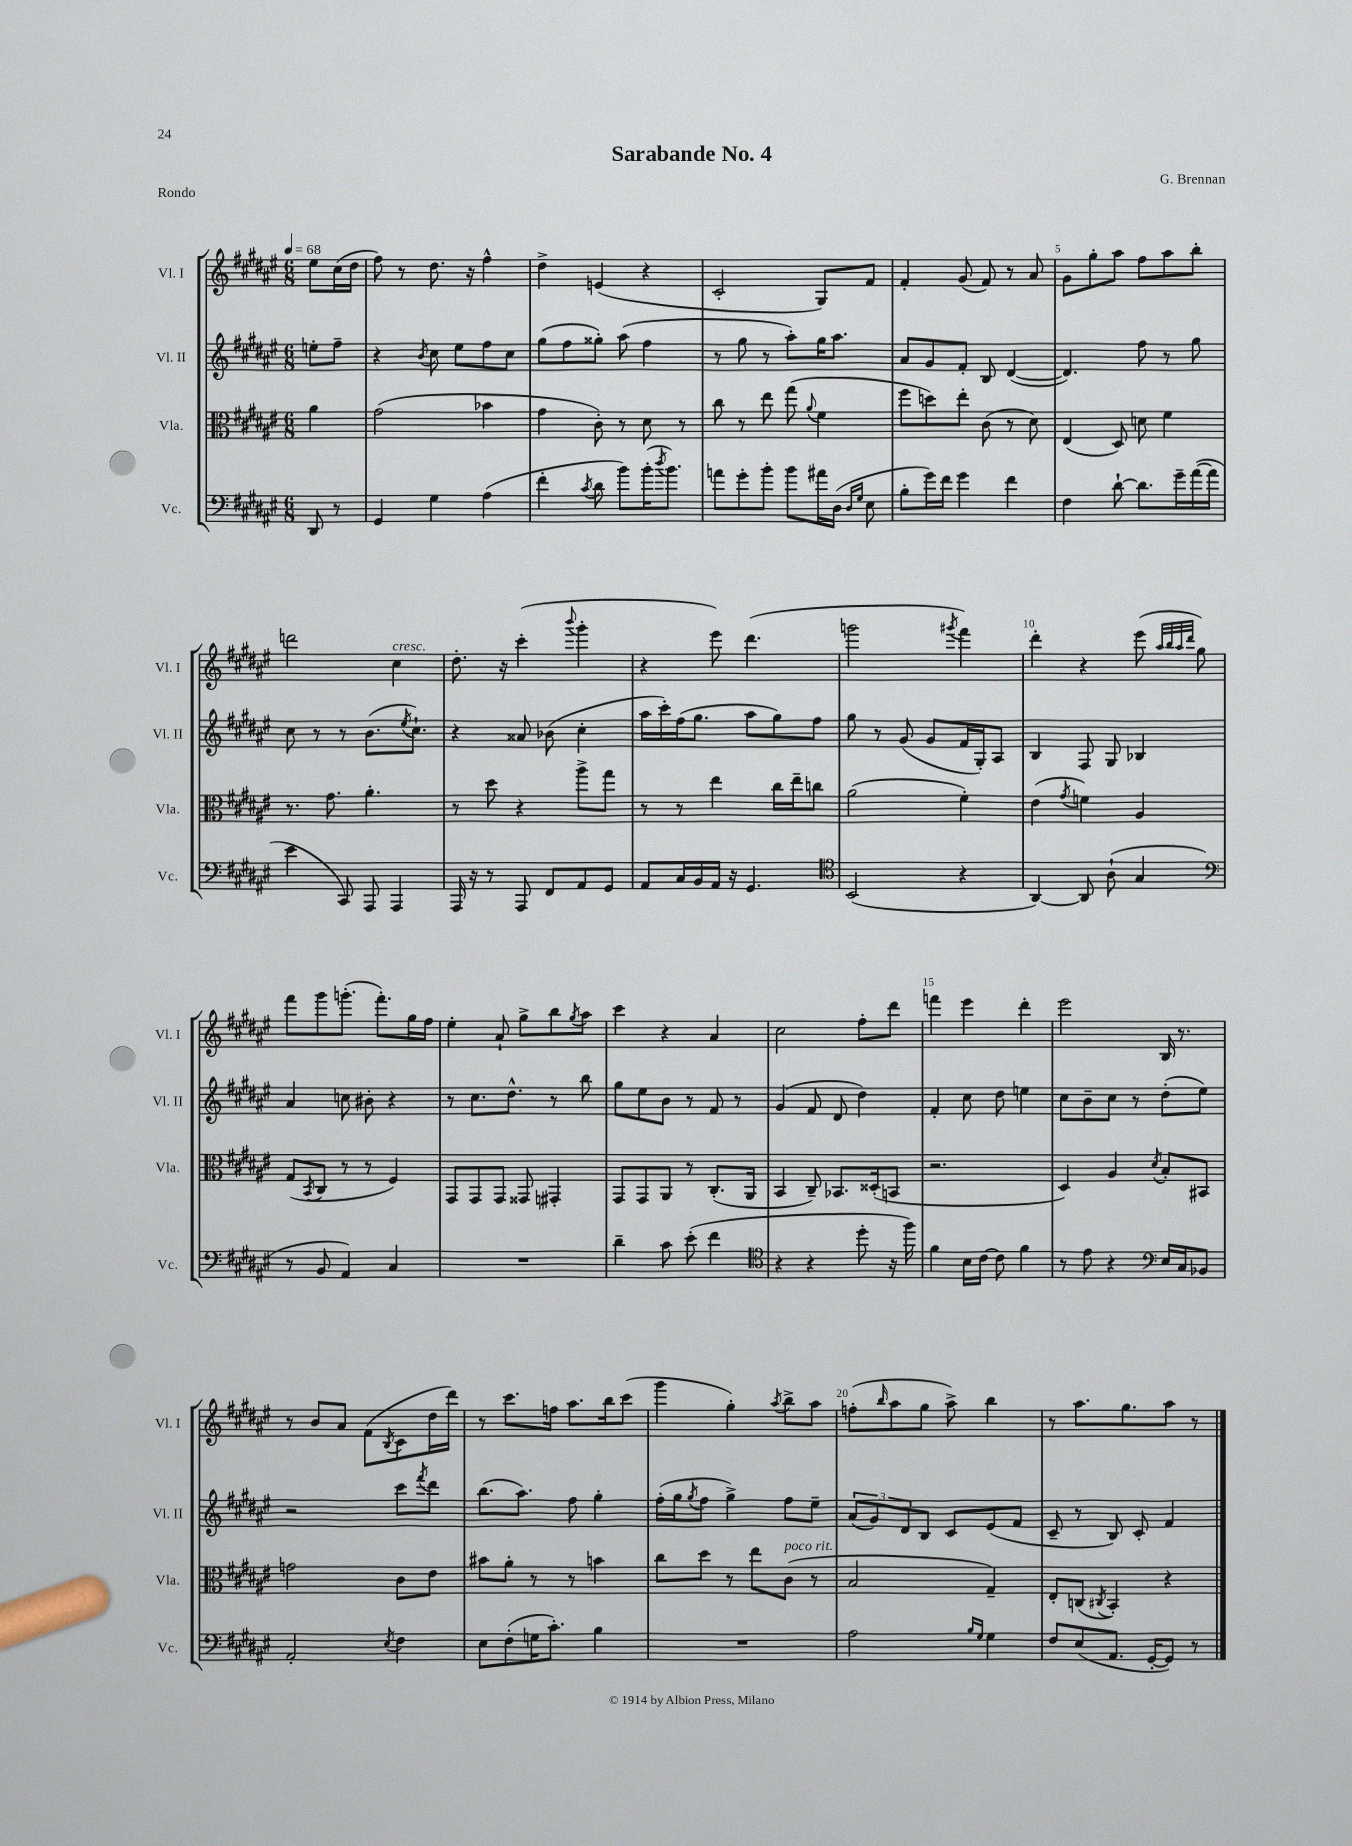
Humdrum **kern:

**kern	**kern	**kern	**kern
*part4	*part3	*part2	*part1
*staff4	*staff3	*staff2	*staff1
*I"Vc.	*I"Vla.	*I"Vl. II	*I"Vl. I
*I'Vc.	*I'Vla.	*I'Vl. II	*I'Vl. I
*clefF4	*clefC3	*clefG2	*clefG2
*k[f#c#g#d#a#e#]	*k[f#c#g#d#a#e#]	*k[f#c#g#d#a#e#]	*k[f#c#g#d#a#e#]
*M6/8	*M6/8	*M6/8	*M6/8
*MM68	*MM68	*MM68	*MM68
=	=	=	=
8DD#/	4a#\	8een'\L	8ee#\L
8r	.	8ff#~\J	(16cc#\L
.	.	.	16dd#\JJ
=1	=1	=1	=1
4GG#/	(2g#\	4r	8ff#\)
.	.	.	8r
.	.	8qb/	.
4G#\	.	8cc#\	8.dd#\
.	.	8ee#\L	.
.	.	.	16r
(4A#\	4b-X\	8ff#\	4ff#^^\
.	.	8cc#\J	.
=2	=2	=2	=2
4f#'\	4g#\	(8gg#\L	4dd#^\
.	.	8ff#\	.
8qc#/	.	.	.
8d#\	8c#'\)	8gg##X'\J)	(4en/
8b\L)	8r	(8aa#\	.
(16b'\K	8d#\	4ff#\	4r
8qdd#/	.	.	.
8.b\J)	.	.	.
.	8r	.	.
=3	=3	=3	=3
8an\L	8cc#\	8r	2c#'/
8g#'\	8r	8gg#\	.
8b'\J	8ee#\	8r	.
8b\L	(8gg#\	8aa#'\L)	.
.	8qqa#/	.	.
16a#X\L	4f#\	16gg#\K	8G#/L)
(16D#\JJ	.	8.aa#\J	.
16qqD#/LL	.	.	.
16qqG#/JJ	.	.	.
8E#\	.	.	8f#/J
=4	=4	=4	=4
8B'\L	8ff#\L	8a#/L	4f#'/
16g#\L)	8ddn\)	8g#/	.
16f#\JJ	.	.	.
4g#\	8ee#'\J	8f#'/J	(8g#/
.	(8c#\	8B/	8f#/)
4f#\	8r	([4d#/	8r
.	8d#\)	.	8a#/
=5	=5	=5	=5
4F#\	(4E#/	4.d#/])	8g#\L
.	.	.	8gg#'\
[8d#`\	8D#/)	.	8aa#\J
8.d#\L]	8dn\	8ff#\	8ff#\L
.	4f#\	8r	8aa#\
16g#~\L	.	.	.
([16a#\	.	8gg#\	8bb'\J
16a#\JJ]	.	.	.
!!LO:LB:g=z
=6	=6	=6	=6
4e#\	8.r	8cc#\	2dddn\
.	.	8r	.
.	8.g#\	.	.
8CC#/)	.	8r	.
8AAA#/	4.a#'\	(8.b\L	.
!	!	!	!LO:TX:a:i:t=cresc.
4AAA#/	.	.	4cc#\
.	.	8qee#/	.
.	.	8.cc#`\J)	.
=7	=7	=7	=7
16AAA#/	8r	4r	8.dd#'\
16r	.	.	.
8r	8dd#\	.	.
.	.	.	16r
8AAA#/	4r	8a##X/	(4ccc#'\
8FF#/L	.	(8b-X\	.
.	.	.	8qqbbb/
8AA#/	8aa#^\L	4cc#'\	4ggg#'\
8GG#/J	8gg#\J	.	.
=8	=8	=8	=8
8AA#/L	8r	16aa#\LL	4r
.	.	16ccc#'\)	.
16C#/L	8r	(16ff#\J	.
16BB/	.	8.gg#\J	.
16AA#/JJ	4ee#\	.	8eee#\)
16r	.	.	.
4.GG#/	.	8aa#\L	(4.ddd#\
.	16cc#\LL	8gg#\)	.
.	16ee#~\J	.	.
.	8ccn\J	8ff#\J	.
=9	=9	=9	=9
*clefC4	*	*	*
(2BB/	(2a#\	8gg#\	2gggn\
.	.	8r	.
.	.	(8g#/	.
.	.	8g#/L	.
.	.	.	8qggg#X/
4r	4f#'\)	16f#/L	4fff#\)
.	.	16G#'/J)	.
.	.	8A#/J	.
=10	=10	=10	=10
[4AA#/)	(4e#\	4B/	4ddd#'\
.	8qg#/	.	.
8AA#/]	4fn\)	8F#/	4r
(8A#`\	.	8G#/	.
4G#/	4A#/	4B-X/	(8eee#\
.	.	.	32qqaa#/LLL
.	.	.	32qqbb/
.	.	.	32qqaa#/
.	.	.	32qqddd#/JJJ
.	.	.	8gg#\)
!!LO:LB:g=z
=11	=11	=11	=11
*clefF4	*	*	*
8r	(8G#/L	4a#/	8fff#\L
.	8qBB/	.	.
8BB/	8C#/J	.	8ggg#\
4AA#/)	8r	8ccn\	(8.gggn'\J
.	8r	8b#X'\	.
.	.	.	8.fff#'\L)
4C#/	4F#/)	4r	.
.	.	.	16gg#\L
.	.	.	16ff#\JJ
=12	=12	=12	=12
2.r	8GG#/L	8r	4ee#'\
.	8GG#/	8.cc#\L	.
.	8GG#/J	.	8a#`/
.	.	8.dd#^^\J	.
.	8GG##X/	.	8gg#^\L
.	4GG#X'/	8r	8bb\
.	.	.	8qgg#/
.	.	8bb\	8aa#\J
=13	=13	=13	=13
4d#~\	8GG#/L	8gg#\L	4ccc#\
.	8GG#/	8ee#\	.
8c#\	8AA#/J	8b\J	4r
(8e#'\	8r	8r	.
4f#\	(8.C#'/L	8f#/	4a#/
.	.	8r	.
.	16AA#/Jk	.	.
=14	=14	=14	=14
*clefC4	*	*	*
4r	4BB/	(4g#/	2cc#\
4r	8C#~/)	8f#/	.
.	8.BB-X/L	8d#/	.
8dd#'\	.	4dd#\)	8ff#'\L
.	(16D##X'/k	.	.
16r	8BBn/J	.	8ddd#\J
16ff#\)	.	.	.
=15	=15	=15	=15
4f#\	2.r	4f#'/	4fffn\
16B\LL	.	8cc#\	4eee#\
[16c#\JJ	.	.	.
8c#\]	.	8dd#\	.
4f#\	.	4een\	4ddd#'\
=16	=16	=16	=16
8r	4D#/)	8cc#\L	2eee#\
8e#\	.	8b~\	.
4r	4A#/	8cc#\J	.
.	.	8r	.
*clefF4	*	*	*
.	8qd#/	.	.
16E#/LL	8B'/L	(8dd#'\L	16B/
16C#/J	.	.	8.r
8BB-X/J	8BB#X/J	8ee#\J)	.
!!LO:LB:g=z
=17	=17	=17	=17
2AA#'/	2gn\	2r	8r
.	.	.	8b/L
.	.	.	8a#/J
.	.	.	(8f#\L
8qE#/	.	.	8qB/
4F#\	8c#\L	8ccc#\L	8c#\
.	.	8qfff#/	.
.	8e#\J	8ddd#\J	16dd#\L
.	.	.	16ddd#\JJ)
=18	=18	=18	=18
8E#\L	8b#X\L	(8.bb\L	8r
(8F#'\	8a#'\J	.	8.ccc#\L
.	.	8.aa#\J)	.
16Gn\K	8r	.	.
8.c#'\J)	.	.	16ffn\Jk
.	8r	8ff#\	8.aa#\L
4B\	4bn\	4gg#'\	.
.	.	.	16bb\k
.	.	.	(8ccc#\J
=19	=19	=19	=19
2.r	8cc#\L	(16ff#'\LL	4ggg#\
.	.	16gg#\J	.
.	.	8qgg#/	.
.	8dd#\J	8ff#\J	.
.	8r	4gg#^\)	4gg#'\)
.	8ee#\L	.	.
.	.	.	8qaa#/
!	!LO:TX:a:i:t=poco rit.	!	!
.	(8c#\J	8ff#\L	8bb^\L
.	8r	8ee#~\J	8aa#\J
=20	=20	=20	=20
2A#\	2B/	(12a#/L	(8ffn'\L
.	.	12g#/)	.
.	.	.	16qqbb/
.	.	.	8aa#\
.	.	12d#/	.
.	.	8B/J	8gg#\J
.	.	8c#/L	8aa#^\)
16qqB/LL	.	.	.
16qqG#/JJ	.	.	.
4G#\	4G#~/)	(8e#/	4bb\
.	.	8f#/J	.
=21	=21	=21	=21
8F#/L	8E#'/L	8c#~/	8r
(8E#/	(8Cn/J	8r	8.aa#\L
.	8qC#X/	.	.
8.AA#/J	4BB'/)	8B/)	.
.	.	.	8.gg#\
.	.	8c#'/	.
[16GG#'/KL	.	.	.
8GG#/J])	4r	4f#/	8aa#\J
8r	.	.	8r
==	==	==	==
*-	*-	*-	*-
